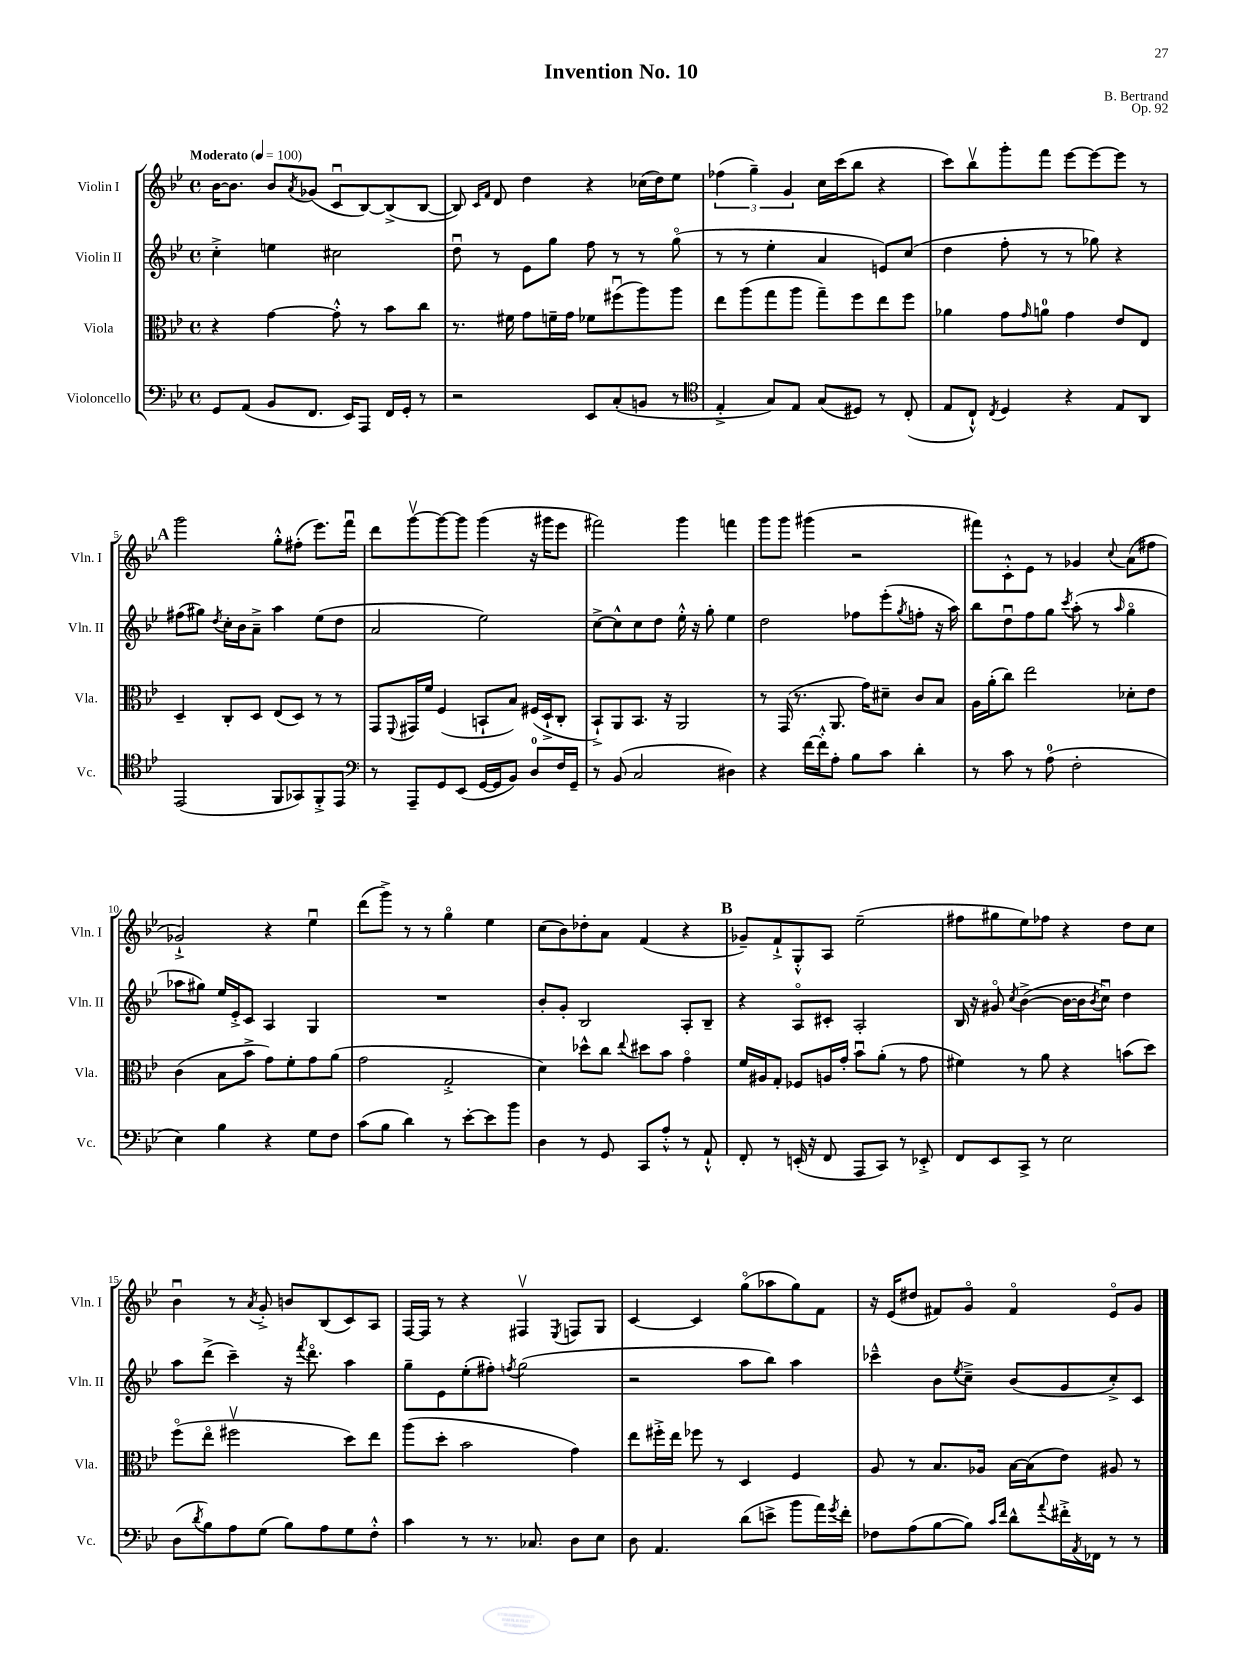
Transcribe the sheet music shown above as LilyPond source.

\header { title = "Invention No. 10" composer = "B. Bertrand" opus = "Op. 92" }
<<
\new StaffGroup <<
\new Staff = "s0" \with { instrumentName = "Violin I" shortInstrumentName = "Vln. I" } {
    \clef treble \key bes \major \defaultTimeSignature \time 4/4 \tempo "Moderato" 4 = 100
    bes'16~ bes'8. bes'8 \acciaccatura { a'8 } ges'8( c'8\downbow bes8~) bes8->( bes8~ |
    bes8) \grace { c'16 f'16 } d'8 d''4 r4 ces''16( d''16) ees''8 |
    \tuplet 3/2 { fes''4( g''4--) g'4 } c''16 c'''16( bes''8 r4 |
    c'''8) bes''8\upbow g'''8-. f'''8 ees'''8~ ees'''8~ ees'''8 r8 |
    \mark \markup { \bold "A" } g'''2 g''8-.-^ fis''8-.( ees'''8.) f'''16\downbow |
    d'''8 g'''8~\upbow g'''8~ g'''8 g'''4( r16 gis'''16 ees'''8 |
    fis'''2) g'''4 f'''4 |
    g'''8 g'''8 gis'''4( r2 |
    fis'''8) c'8-.-^ ees'8 r8 ges'4 \appoggiatura { c''8 } a'8( fis''8 |
    ges'2-!->) r4 ees''4\downbow |
    d'''8( g'''8->) r8 r8 g''4\flageolet ees''4 |
    c''8( bes'8) des''8-. a'8 f'4( r4 |
    \mark \markup { \bold "B" } ges'8--) f'8-!-> g8-.-^ a8 ees''2--( |
    fis''8 gis''8 ees''8) fes''8 r4 d''8 c''8 |
    bes'4\downbow r8 \acciaccatura { a'8 } g'8-.-> b'8 bes8( c'8) a8 |
    f16~ f16 r8 r4 fis4\upbow \acciaccatura { ees8 } f8 g8 |
    c'4~ c'4 g''8\flageolet( aes''8 g''8) f'8 |
    r16 ees'16( dis''8 fis'8) g'8\flageolet fis'4\flageolet ees'8\flageolet g'8 \bar "|." |
}
\new Staff = "s1" \with { instrumentName = "Violin II" shortInstrumentName = "Vln. II" } {
    \clef treble \key bes \major \defaultTimeSignature \time 4/4
    c''4-.-> e''4 cis''2 |
    d''8\downbow r8 ees'8 g''8 f''8 r8 r8 g''8\flageolet( |
    r8 r8 ees''4-. a'4 e'8) c''8( |
    d''4 f''8-. r8 r8 ges''8) r4 |
    \mark \markup { \bold "A" } fis''8( gis''8) \acciaccatura { d''8 } c''16-. bes'16 a'8---> a''4 ees''8( d''8 |
    a'2 ees''2) |
    c''8~-> c''8-^ c''8 d''8 ees''16-.-^ r16 g''8-. ees''4 |
    d''2 fes''8 ees'''8-.( \acciaccatura { g''8 } f''8-. r16 a''16) |
    bes''8 d''8\downbow f''8 g''8 \acciaccatura { c'''8 } a''8-.( r8 \grace { a''16 } g''4\flageolet |
    aes''8 gis''8) ees''16 ees'16-.-> c'8 a4 g4 |
    R1 |
    bes'8-. g'8-. bes2 a8-. bes8-- |
    \mark \markup { \bold "B" } r4 a8\flageolet cis'8-. a2-. |
    bes16 r16 gis'8\flageolet \acciaccatura { c''8 } bes'4~->( bes'16~ bes'16 \acciaccatura { bes'8 } c''8\downbow) d''4 |
    a''8 d'''8->( c'''4--) r16 \acciaccatura { f'''8 } d'''8.\flageolet a''4 |
    g''8-- ees'8 ees''8-.( fis''8-.) \acciaccatura { f''8 } g''2( |
    r2 a''8 bes''8) a''4 |
    ces'''4---^ bes'8 \acciaccatura { ees''8 } c''8---> bes'8( g'8 c''8-.->) c'8 \bar "|." |
}
\new Staff = "s2" \with { instrumentName = "Viola" shortInstrumentName = "Vla." } {
    \clef alto \key bes \major \defaultTimeSignature \time 4/4
    r4 g'4~ g'8-.-^ r8 bes'8 c''8 |
    r8. fis'16 g'8 f'16-- g'16 fes'8 fis''8\downbow( a''8) a''8 |
    ees''8 a''8( g''8 a''8 g''8--) f''8 ees''8 f''8 |
    aes'4 g'8 \grace { g'16 } a'8-0 g'4 ees'8 ees8 |
    \mark \markup { \bold "A" } d4-- c8-. d8 ees8( d8) r8 r8 |
    g,8 \appoggiatura { f,8 } gis,16 f'16 f4( b,8-! bes8) fis16( d16-!-> c8-. |
    bes,8-!->) a,8 bes,8. r16 a,2 |
    r8 g,16( r8. a,8. g'16) dis'8-- c'8 bes8 |
    a16 a'16-.( c''8) ees''2 des'8-. ees'8 |
    c'4( bes8 bes'8-> g'8) f'8-. g'8 a'8( |
    g'2 g2-.-> |
    d'4) des''8-^ c''8 \appoggiatura { ees''8 } dis''8 bes'8 g'4\flageolet |
    \mark \markup { \bold "B" } f'16 ais16 g8-. fes8 a16 g'16-. bes'8\downbow a'8-.( r8 g'8 |
    fis'4) r8 a'8 r4 b'8( d''8) |
    f''8\flageolet( ees''8\flageolet fis''2\upbow d''8) ees''8 |
    a''8( d''8-. bes'2 g'4) |
    ees''8 fis''16-.-> ees''16 fes''8 r8 d4 f4 |
    a8 r8 bes8. aes16 bes16~ bes16( ees'8) ais8 r8 \bar "|." |
}
\new Staff = "s3" \with { instrumentName = "Violoncello" shortInstrumentName = "Vc." } {
    \clef bass \key bes \major \defaultTimeSignature \time 4/4
    g,8 a,8( bes,8 f,8. ees,16) a,,8 f,16 g,16-. r8 |
    r2 ees,8 c8-.( b,8 r8 |
    \clef tenor ees4-.-> g8) ees8 g8( dis8) r8 c8-.( |
    ees8 c8-!-^) \acciaccatura { c8 } d4 r4 ees8 a,8 |
    \mark \markup { \bold "A" } ees,2( f,8 ges,8) f,8-.-> ees,8 |
    \clef bass r8 a,,8-- g,8 ees,8( g,16~ g,16 bes,8) d8-0 f16 g,16-- |
    r8 bes,8( c2 dis4) |
    r4 f'16~ f'16-.-^ a8-. bes8 c'8 d'4-. |
    r8 c'8 r8 a8-0( f2-. |
    ees4) bes4 r4 g8 f8 |
    c'8( bes8 d'4) r8 ees'8~-. ees'8 bes'8 |
    d4 r8 g,8 c,8 a8-.-^ r8 a,8-!-^ |
    \mark \markup { \bold "B" } f,8-. r8 e,16-.( r16 f,8 a,,8 c,8) r8 ees,8-.-> |
    f,8 ees,8 c,8-> r8 ees2 |
    d8( \acciaccatura { d'8 } bes8) a8 g8( bes8) a8 g8 f8-.-^ |
    c'4 r8 r8. ces8. d8 ees8 |
    d8 a,4. d'8( e'8-> bes'8 a'16) \acciaccatura { g'8 } f'16-. |
    fes8 a8( bes8~ bes8) \grace { c'16 f'16 } d'8-^ \appoggiatura { a'8 } fis'16-.-> \acciaccatura { a,8 } fes,16 r8 r8 \bar "|." |
}
>>
>>
